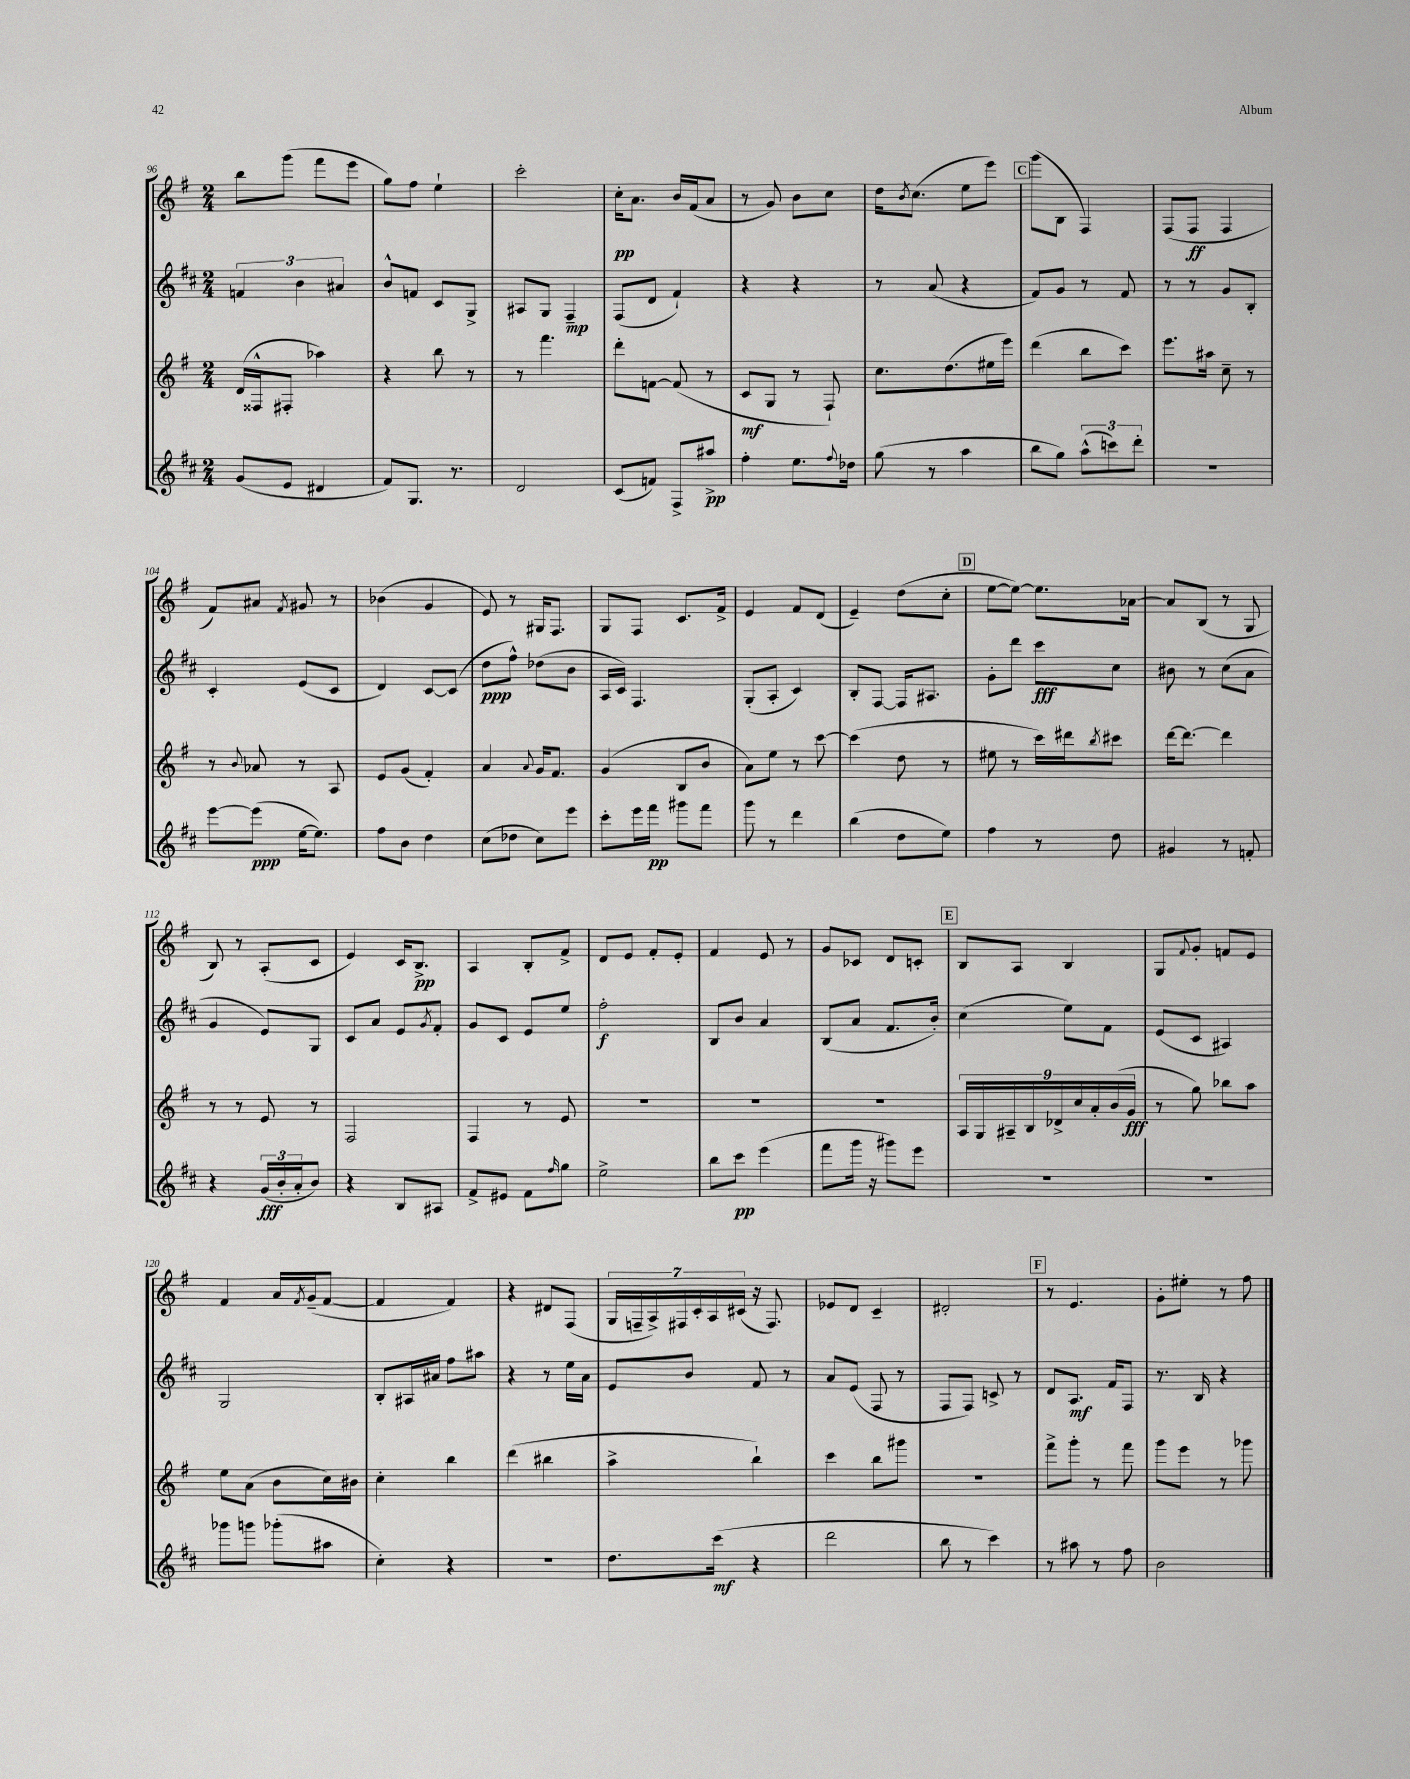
<<
\new StaffGroup <<
\new Staff = "s0" {
    \clef treble \key g \major \numericTimeSignature \time 2/4
    b''8 g'''8( fis'''8 e'''8 |
    g''8) fis''8 e''4-! |
    c'''2-. |
    c''16-.\pp a'8. b'16 fis'16( a'8 |
    r8 g'8) b'8 c''8 |
    d''16 \acciaccatura { b'8 } c''8.( e''8 e'''8) |
    \mark \markup { \box "C" } g'''8( b8 fis4) |
    fis8( fis8\ff fis4 |
    fis'8) ais'8 \acciaccatura { fis'8 } gis'8 r8 |
    bes'4( g'4 |
    e'8) r8 gis16 fis8. |
    g8 fis8 c'8. fis'16-> |
    e'4 fis'8 d'8( |
    e'4--) d''8( c''8-. |
    \mark \markup { \box "D" } e''8~ e''8~) e''8. aes'16~ |
    aes'8 b8( r8 g8 |
    b8) r8 a8-.( c'8 |
    e'4) c'16 b8.->\pp |
    a4 b8-. fis'8-> |
    d'8 e'8 fis'8-. e'8-. |
    fis'4 e'8 r8 |
    g'8 ces'8 d'8 c'8-. |
    \mark \markup { \box "E" } b8 a8 b4 |
    g8 \appoggiatura { fis'8 } g'8-. f'8 e'8 |
    fis'4 a'16 \acciaccatura { fis'8 } g'16--( fis'8~ |
    fis'4 fis'4) |
    r4 dis'8 fis8( |
    \tuplet 7/4 { g16 f16-- a16->) fis16 c'16-. a16 cis'16( } r16 fis8.) |
    ees'8 d'8 c'4-- |
    dis'2-. |
    \mark \markup { \box "F" } r8 e'4. |
    g'8-. eis''8-. r8 fis''8 \bar "|." |
}
\new Staff = "s1" {
    \clef treble \key d \major \numericTimeSignature \time 2/4
    \tuplet 3/2 { f'4 b'4 ais'4 } |
    b'8-^ f'8 cis'8 g8-> |
    ais8 g8 fis4--\mp |
    fis8( d'8 fis'4-!) |
    r4 r4 |
    r8 a'8( r4 |
    \mark \markup { \box "C" } fis'8) g'8 r8 fis'8 |
    r8 r8 g'8 b8-. |
    cis'4-. e'8( cis'8 |
    d'4) cis'8~ cis'8( |
    d''8\ppp fis''8-^) des''8( b'8 |
    a16 cis'16) fis4. |
    g8-.( a8-. cis'4) |
    b8-. fis8~ fis16 ais8. |
    \mark \markup { \box "D" } g'8-. d'''8 cis'''8\fff cis''8 |
    bis'8 r8 cis''8( a'8 |
    g'4 e'8) g8 |
    cis'8 a'8 e'8 \acciaccatura { g'8 } fis'8-. |
    g'8 cis'8 e'8 e''8 |
    fis''2-.\f |
    b8 b'8 a'4 |
    b8( a'8 fis'8. b'16-.) |
    \mark \markup { \box "E" } cis''4( e''8) fis'8 |
    e'8( cis'8 ais4) |
    g2 |
    b8-. ais16 ais'16 fis''8 ais''8 |
    r4 r8 e''16 a'16 |
    e'8 b'8 fis'8 r8 |
    a'8 e'8( fis8 r8 |
    fis8 fis8) c'8-> r8 |
    \mark \markup { \box "F" } d'8 a8.\mf fis'16 fis8 |
    r8. b16 r4 \bar "|." |
}
\new Staff = "s2" {
    \clef treble \key g \major \numericTimeSignature \time 2/4
    d'16( fisis16-^ fis8-. aes''4) |
    r4 b''8 r8 |
    r8 fis'''4. |
    d'''8-. f'8~ f'8( r8 |
    c'8\mf g8 r8 fis8-!) |
    c''8. d''8.( eis''16 e'''16) |
    \mark \markup { \box "C" } d'''4( b''8 c'''8) |
    e'''8. ais''16 c''8-- r8 |
    r8 \appoggiatura { b'8 } aes'8 r8 a8 |
    e'8 g'8( fis'4-.) |
    a'4 \appoggiatura { a'8 } g'16 fis'8. |
    g'4( b8 b'8 |
    a'8) e''8 r8 c'''8~ |
    c'''4( d''8 r8 |
    \mark \markup { \box "D" } eis''8 r8 c'''16) dis'''16 \acciaccatura { b''8 } cis'''8 |
    d'''16~ d'''8.~ d'''4 |
    r8 r8 e'8 r8 |
    fis2 |
    fis4 r8 e'8 |
    R2 |
    R2 |
    R2 |
    \mark \markup { \box "E" } \tuplet 9/8 { a16 g16 ais16-- b16 des'16-> c''16 a'16-. b'16( g'16\fff } |
    r8 g''8) bes''8 a''8 |
    e''8 a'8( b'8 c''16) bis'16 |
    c''4-. b''4 |
    d'''4( bis''4 |
    a''4-> b''4-!) |
    c'''4 b''8 gis'''8 |
    R2 |
    \mark \markup { \box "F" } fis'''8-> g'''8-. r8 fis'''8 |
    g'''8 e'''8 r8 ges'''8 \bar "|." |
}
\new Staff = "s3" {
    \clef treble \key d \major \numericTimeSignature \time 2/4
    g'8( e'8 dis'4 |
    fis'8) g8. r8. |
    d'2 |
    cis'8( f'8) fis8-> ais''8->\pp |
    fis''4-. e''8. \appoggiatura { fis''8 } des''16 |
    g''8( r8 a''4 |
    \mark \markup { \box "C" } b''8 g''8) \tuplet 3/2 { a''8-^( c'''8) d'''8-. } |
    R2 |
    e'''8~ e'''8\ppp( e''16~ e''8.) |
    fis''8 b'8 d''4 |
    cis''8( des''8 cis''8) e'''8 |
    cis'''8-. e'''16 fis'''16\pp gis'''8 fis'''8 |
    g'''8 r8 d'''4 |
    b''4( d''8 e''8) |
    \mark \markup { \box "D" } fis''4 r8 d''8 |
    gis'4 r8 f'8-. |
    r4 \tuplet 3/2 { g'16\fff( b'16-. a'16-. } b'8) |
    r4 b8 ais8 |
    fis'8-> eis'8 fis'8 \grace { fis''16 } g''8 |
    e''2-> |
    b''8 cis'''8\pp e'''4( |
    fis'''8 g'''16 r16 gis'''8) e'''8 |
    \mark \markup { \box "E" } R2 |
    R2 |
    ges'''8 g'''8 ges'''8-.( ais''8 |
    cis''4-.) r4 |
    R2 |
    d''8. cis'''16\mf( r4 |
    d'''2 |
    b''8 r8 cis'''4) |
    \mark \markup { \box "F" } r8 ais''8 r8 fis''8 |
    b'2 \bar "|." |
}
>>
>>
\layout { \context { \Score currentBarNumber = #96 } }
